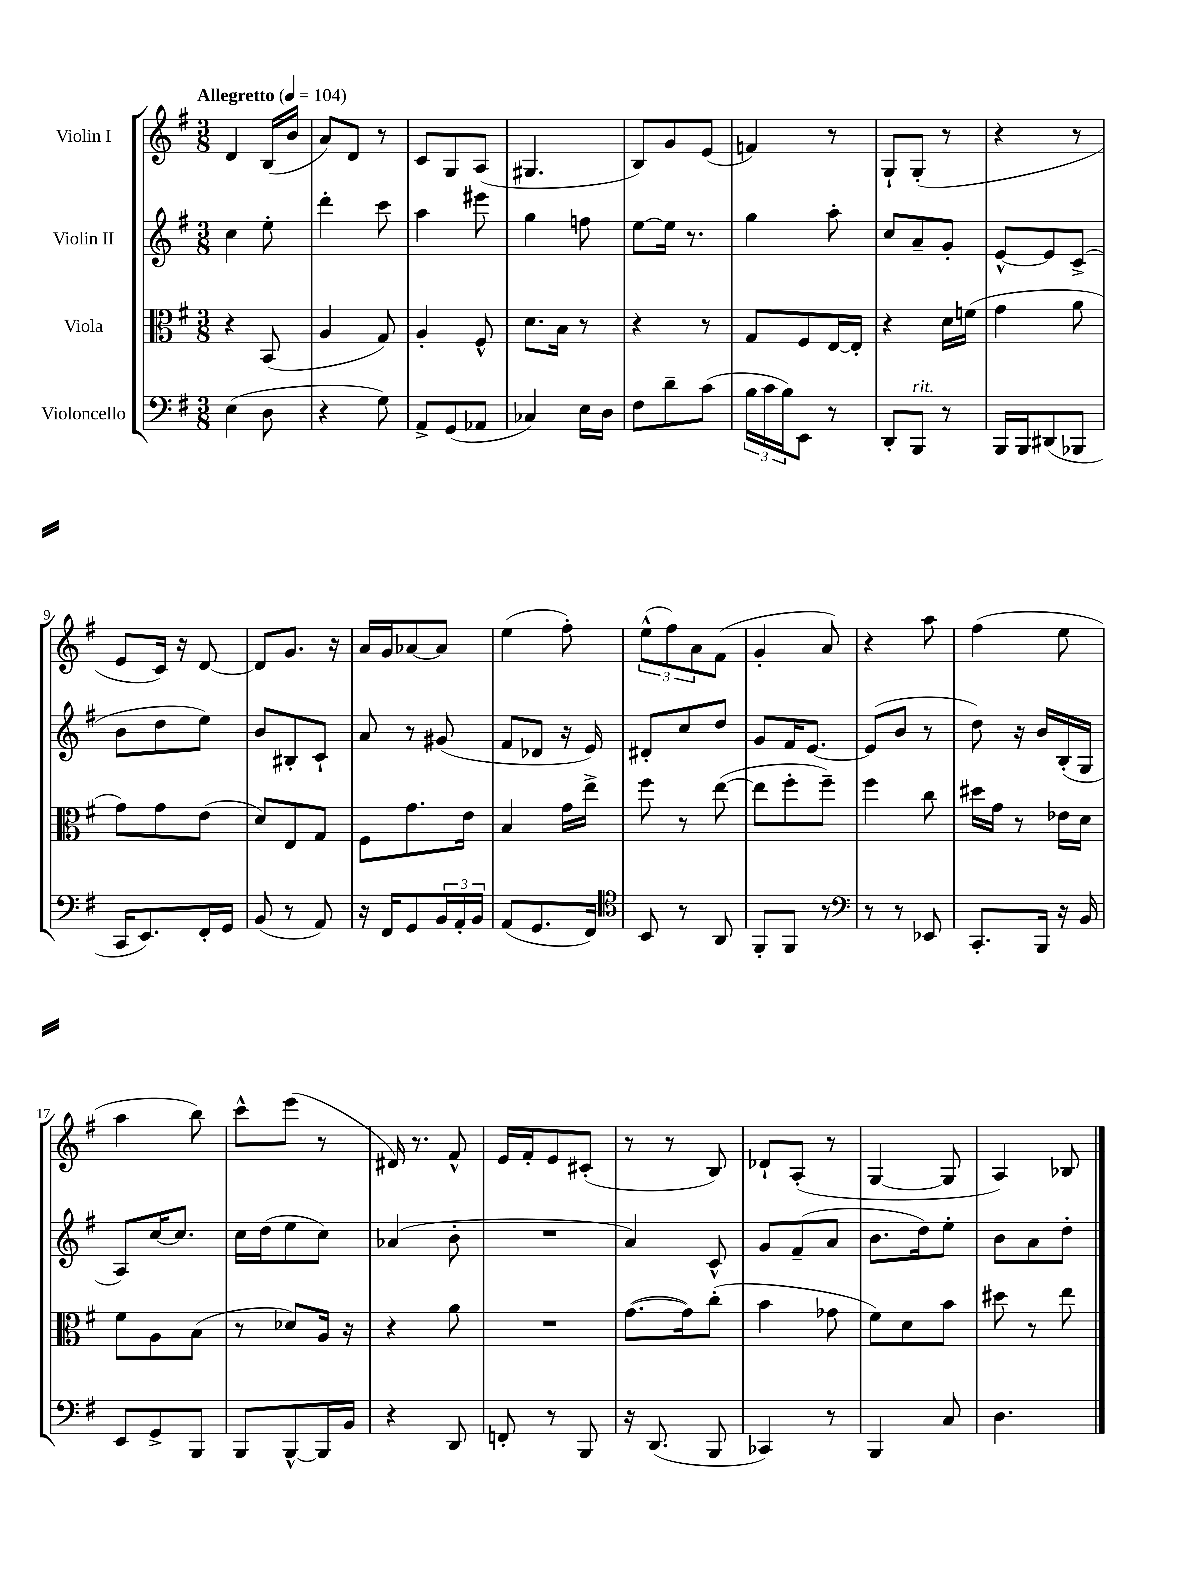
<<
\new StaffGroup <<
\new Staff = "s0" \with { instrumentName = "Violin I" } {
    \clef treble \key g \major \numericTimeSignature \time 3/8 \tempo "Allegretto" 4 = 104
    d'4 b16( b'16 |
    a'8) d'8 r8 |
    c'8 g8 a8( |
    gis4. |
    b8) g'8 e'8( |
    f'4) r8 |
    g8-! g8-.( r8 |
    r4 r8 |
    e'8 c'16) r16 d'8~ |
    d'8 g'8. r16 |
    a'16 g'16 aes'8~ aes'8 |
    e''4( fis''8-.) |
    \tuplet 3/2 { e''8-^( fis''8) a'8 } fis'8( |
    g'4-. a'8) |
    r4 a''8 |
    fis''4( e''8 |
    a''4 b''8) |
    c'''8-^ e'''8( r8 |
    dis'16) r8. fis'8-^ |
    e'16 fis'16-. e'8 cis'8-.( |
    r8 r8 b8) |
    des'8-! a8-.( r8 |
    g4~ g8 |
    a4) bes8 \bar "|." |
}
\new Staff = "s1" \with { instrumentName = "Violin II" } {
    \clef treble \key g \major \numericTimeSignature \time 3/8
    c''4 e''8-. |
    d'''4-. c'''8 |
    a''4 eis'''8 |
    g''4 f''8 |
    e''8~ e''16 r8. |
    g''4 a''8-. |
    c''8 a'8-- g'8-. |
    e'8~-^ e'8 c'8->( |
    b'8 d''8 e''8) |
    b'8 bis8-. c'8-! |
    a'8 r8 gis'8( |
    fis'8 des'8 r16 e'16) |
    dis'8-. c''8 d''8 |
    g'8 fis'16 e'8.~ |
    e'8( b'8 r8 |
    d''8) r16 b'16 b16-.( g16 |
    a8) c''16~ c''8. |
    c''16 d''16( e''8 c''8) |
    aes'4( b'8-. |
    R4. |
    a'4) c'8-^ |
    g'8 fis'8--( a'8 |
    b'8. d''16) e''8-. |
    b'8 a'8 d''8-. \bar "|." |
}
\new Staff = "s2" \with { instrumentName = "Viola" } {
    \clef alto \key g \major \numericTimeSignature \time 3/8
    r4 b,8( |
    a4 g8) |
    a4-. fis8-^ |
    d'8. b16 r8 |
    r4 r8 |
    g8 fis8 e16~ e16-. |
    r4 d'16 f'16( |
    g'4 a'8 |
    g'8) g'8 e'8( |
    d'8) e8 g8 |
    fis8 g'8. e'16 |
    b4 g'16 e''16-> |
    fis''8 r8 e''8~( |
    e''8 fis''8-. fis''8--) |
    fis''4 c''8 |
    dis''16 g'16 r8 ees'16 d'16 |
    fis'8 a8 b8( |
    r8 des'8) a16 r16 |
    r4 a'8 |
    R4. |
    g'8.~( g'16) c''8-.( |
    b'4 ges'8 |
    fis'8) d'8 b'8 |
    dis''8 r8 e''8 \bar "|." |
}
\new Staff = "s3" \with { instrumentName = "Violoncello" } {
    \clef bass \key g \major \numericTimeSignature \time 3/8
    e4( d8 |
    r4 g8) |
    a,8-> g,8( aes,8 |
    ces4) e16 d16 |
    fis8 d'8-- c'8( |
    \tuplet 3/2 { b16 c'16 b16) } e,8 r8 |
    d,8-. b,,8^\markup { \italic "rit." } r8 |
    b,,16 b,,16 dis,8( bes,,8 |
    c,16 e,8.) fis,16-. g,16 |
    b,8( r8 a,8) |
    r16 fis,16 g,8 \tuplet 3/2 { b,16 a,16-. b,16 } |
    a,8( g,8. fis,16) |
    \clef tenor b,8 r8 a,8 |
    fis,8-. fis,8 r8 |
    \clef bass r8 r8 ees,8 |
    c,8.-. b,,16 r16 b,16 |
    e,8 g,8-> b,,8 |
    b,,8 b,,8~-^ b,,16 b,16 |
    r4 d,8 |
    f,8-. r8 b,,8 |
    r16 d,8.( b,,8 |
    ces,4) r8 |
    b,,4 c8 |
    d4. \bar "|." |
}
>>
>>
